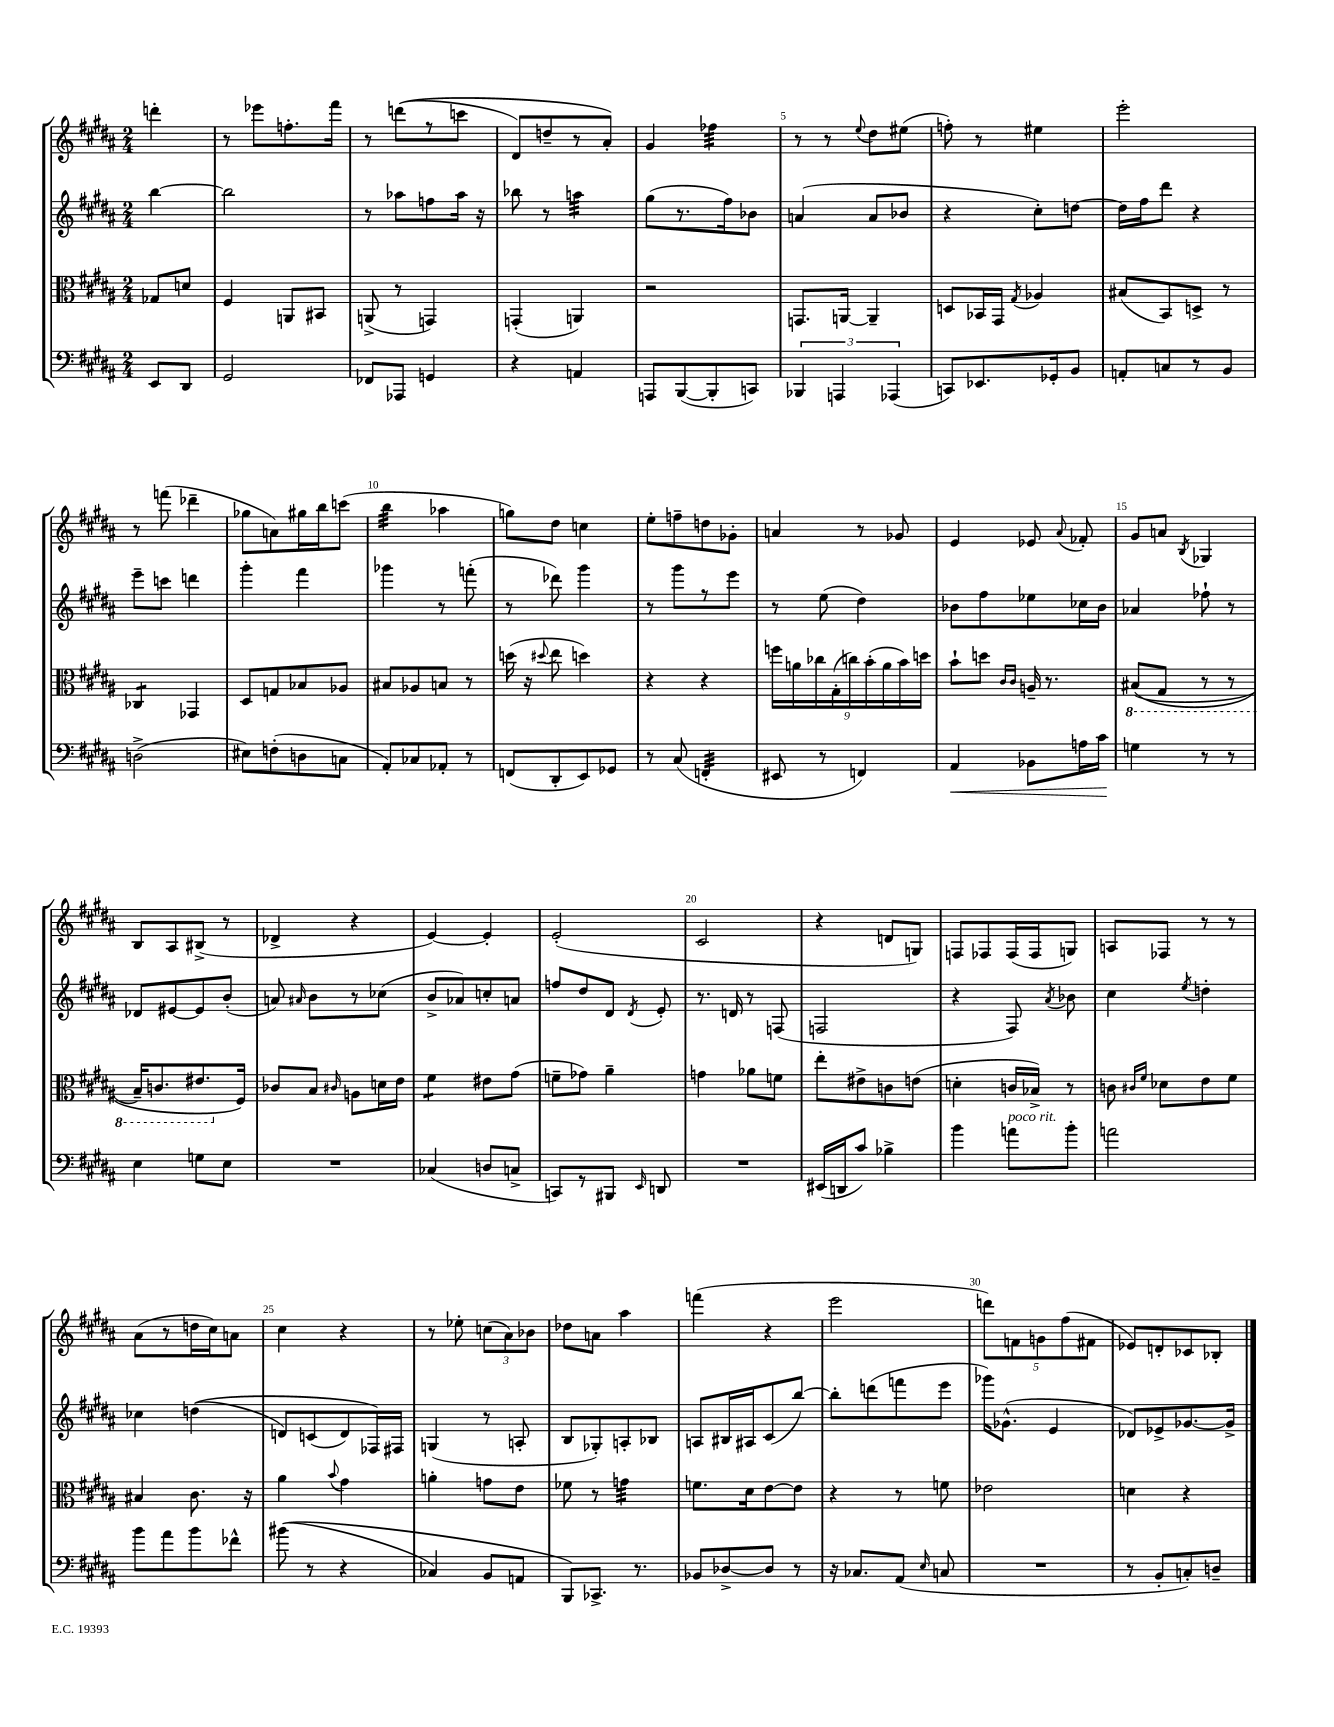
<<
\new StaffGroup <<
\new Staff = "s0" {
    \clef treble \key b \major \numericTimeSignature \time 2/4 \partial 4
    \autoBeamOff d'''4-. |
    r8 ees'''8[ f''8.-. fis'''16] |
    r8 d'''8[(\( r8 c'''8] |
    dis'8[) d''8-- r8 ais'8]-.\) |
    gis'4 fes''4:32 |
    r8 r8 \appoggiatura { e''8 } dis''8[ eis''8]( |
    f''8-.) r8 eis''4 |
    e'''2-. |
    r8 f'''8( des'''4-- |
    ges''8[ a'8) gis''16 b''16 c'''8]( |
    b''4:32 aes''4 |
    g''8[) dis''8] c''4 |
    e''8[-. f''8-- d''8 ges'8]-. |
    a'4 r8 ges'8 |
    e'4 ees'8 \appoggiatura { ais'8 } fes'8-. |
    gis'8[ a'8] \acciaccatura { b8 } ges4 |
    b8[ ais8 bis8]->( r8 |
    des'4-> r4 |
    e'4~) e'4-. |
    e'2-.( |
    cis'2 |
    r4 d'8[ g8]) |
    f8[ fes8 fes16( fes16 g8]) |
    a8[ fes8] r8 r8 |
    ais'8[( r8 d''16 cis''16) a'8] |
    cis''4 r4 |
    r8 ees''8-. \tuplet 3/2 { c''8[( ais'8) bes'8] } |
    des''8[ a'8] ais''4 |
    f'''4( r4 |
    e'''2 |
    \tuplet 5/4 { d'''8[) f'8 g'8 fis''8( fis'8] } |
    ees'8[) d'8-. ces'8 bes8]-. \bar "|." |
}
\new Staff = "s1" {
    \clef treble \key b \major \numericTimeSignature \time 2/4 \partial 4
    \autoBeamOff b''4~ |
    b''2 |
    r8 aes''8[ f''8 aes''16] r16 |
    bes''8 r8 a''4:32 |
    gis''8[( r8. fis''16) bes'8] |
    a'4( a'8[ bes'8] |
    r4 cis''8[-.) d''8]~ |
    d''16[ fis''16 dis'''8] r4 |
    e'''8[-- c'''8] d'''4 |
    gis'''4-. fis'''4 |
    ges'''4 r8 f'''8-.( |
    r8 des'''8) gis'''4 |
    r8 gis'''8[ r8 e'''8] |
    r8 e''8( dis''4) |
    bes'8[ fis''8 ees''8 ces''16 bes'16] |
    aes'4 fes''8-! r8 |
    des'8[ eis'8~ eis'8 b'8]-.( |
    a'8) \grace { ais'16 } b'8[ r8 ces''8]( |
    b'8[-> aes'8) c''8-. a'8] |
    f''8[ dis''8 dis'8] \acciaccatura { dis'8 } e'8-. |
    r8. d'16 r8 f8( |
    f2 |
    r4 fis8) \acciaccatura { ais'8 } bes'8 |
    cis''4 \acciaccatura { e''8 } d''4-. |
    ces''4 d''4(\( |
    d'8[) c'8( d'8) fes16\) fis16] |
    g4( r8 a8-. |
    b8[ ges8-.) a8-. bes8] |
    a8[ bis16 ais16 cis'8( b''8]~) |
    b''8[-. d'''8( f'''8 e'''8] |
    ges'''16[) ges'8.]-^( e'4 |
    des'8[) ees'8-> ges'8.~ ges'16]-> \bar "|." |
}
\new Staff = "s2" {
    \clef alto \key b \major \numericTimeSignature \time 2/4 \partial 4
    \autoBeamOff ges8[ d'8] |
    fis4 a,8[ bis,8] |
    a,8->( r8 g,4) |
    g,4-.( a,4) |
    r2 |
    g,8.[ a,16]~ a,4-- |
    d8[ bes,16 gis,16] \acciaccatura { gis8 } aes4 |
    bis8[( b,8) d8]-> r8 |
    ces4:8 ges,4 |
    dis8[ g8 bes8 aes8] |
    bis8[ aes8 b8] r8 |
    d''16( r16 \appoggiatura { dis''8 } e''8 d''4) |
    r4 r4 |
    \tuplet 9/8 { f''16[ a'16 ces''16 gis16-.( c''16) b'16-.( a'16 b'16) d''16] } |
    b'8[-! d''8] \grace { cis'16[ cis'16] } a16-- r8. |
    \ottava #-1 bis,8[(\( gis,8] r8 r8 |
    b,16[--) c8. eis8. \ottava #0 fis16]\) |
    ces'8[ b8] \grace { cis'16 } a8[ d'16 e'16] |
    fis'4:8 eis'8[ gis'8]( |
    f'8[-- ges'8]) ais'4-- |
    g'4 aes'8[ f'8] |
    e''8[-. eis'8-> c'8 e'8]( |
    d'4-. c'16[ bes16]->) r8 |
    c'8 \grace { cis'16[ fis'16] } des'8[ e'8 fis'8] |
    bis4 cis'8. r16 |
    ais'4 \appoggiatura { b'8 } gis'4 |
    a'4-. g'8[ e'8] |
    fes'8 r8 g'4:32 |
    f'8.[ dis'16 e'8~ e'8] |
    r4 r8 f'8 |
    ees'2 |
    d'4 r4 \bar "|." |
}
\new Staff = "s3" {
    \clef bass \key b \major \numericTimeSignature \time 2/4 \partial 4
    \autoBeamOff e,8[ dis,8] |
    gis,2 |
    fes,8[ aes,,8] g,4 |
    r4 a,4 |
    a,,8[ b,,8~( b,,8-. c,8]) |
    \tuplet 3/2 { bes,,4 a,,4 aes,,4( } |
    c,8[) ees,8. ges,16-. b,8] |
    a,8[-. c8 r8 b,8] |
    d2->( |
    eis8[) f8-.( d8 c8] |
    ais,8[-.) ces8 aes,8]-. r8 |
    f,8[( dis,8-. e,8) ges,8] |
    r8 cis8( f,4:32-. |
    eis,8 r8 f,4) |
    ais,4\< bes,8[ a16 cis'16]\! |
    g4 r8 r8 |
    e4 g8[ e8] |
    R2 |
    ces4( d8[ c8]-> |
    c,8[) r8 bis,,8] \grace { e,16 } d,8 |
    R2 |
    eis,16[( d,16 cis'8]) bes4-> |
    b'4 a'8[^\markup { \italic "poco rit." } b'8]-. |
    a'2 |
    b'8[ ais'8 b'8 fes'8]-^ |
    bis'8(\( r8 r4 |
    ces4) b,8[ a,8] |
    b,,8[\) ces,8.]-> r8. |
    bes,8[ des8~-> des8] r8 |
    r16 ces8.[ ais,8]( \grace { e16 } c8 |
    R2 |
    r8 b,8[-. c8-.) d8]-- \bar "|." |
}
>>
>>
\layout { \context { \Score \override BarNumber.break-visibility = ##(#f #t #t) barNumberVisibility = #(every-nth-bar-number-visible 5) } }
